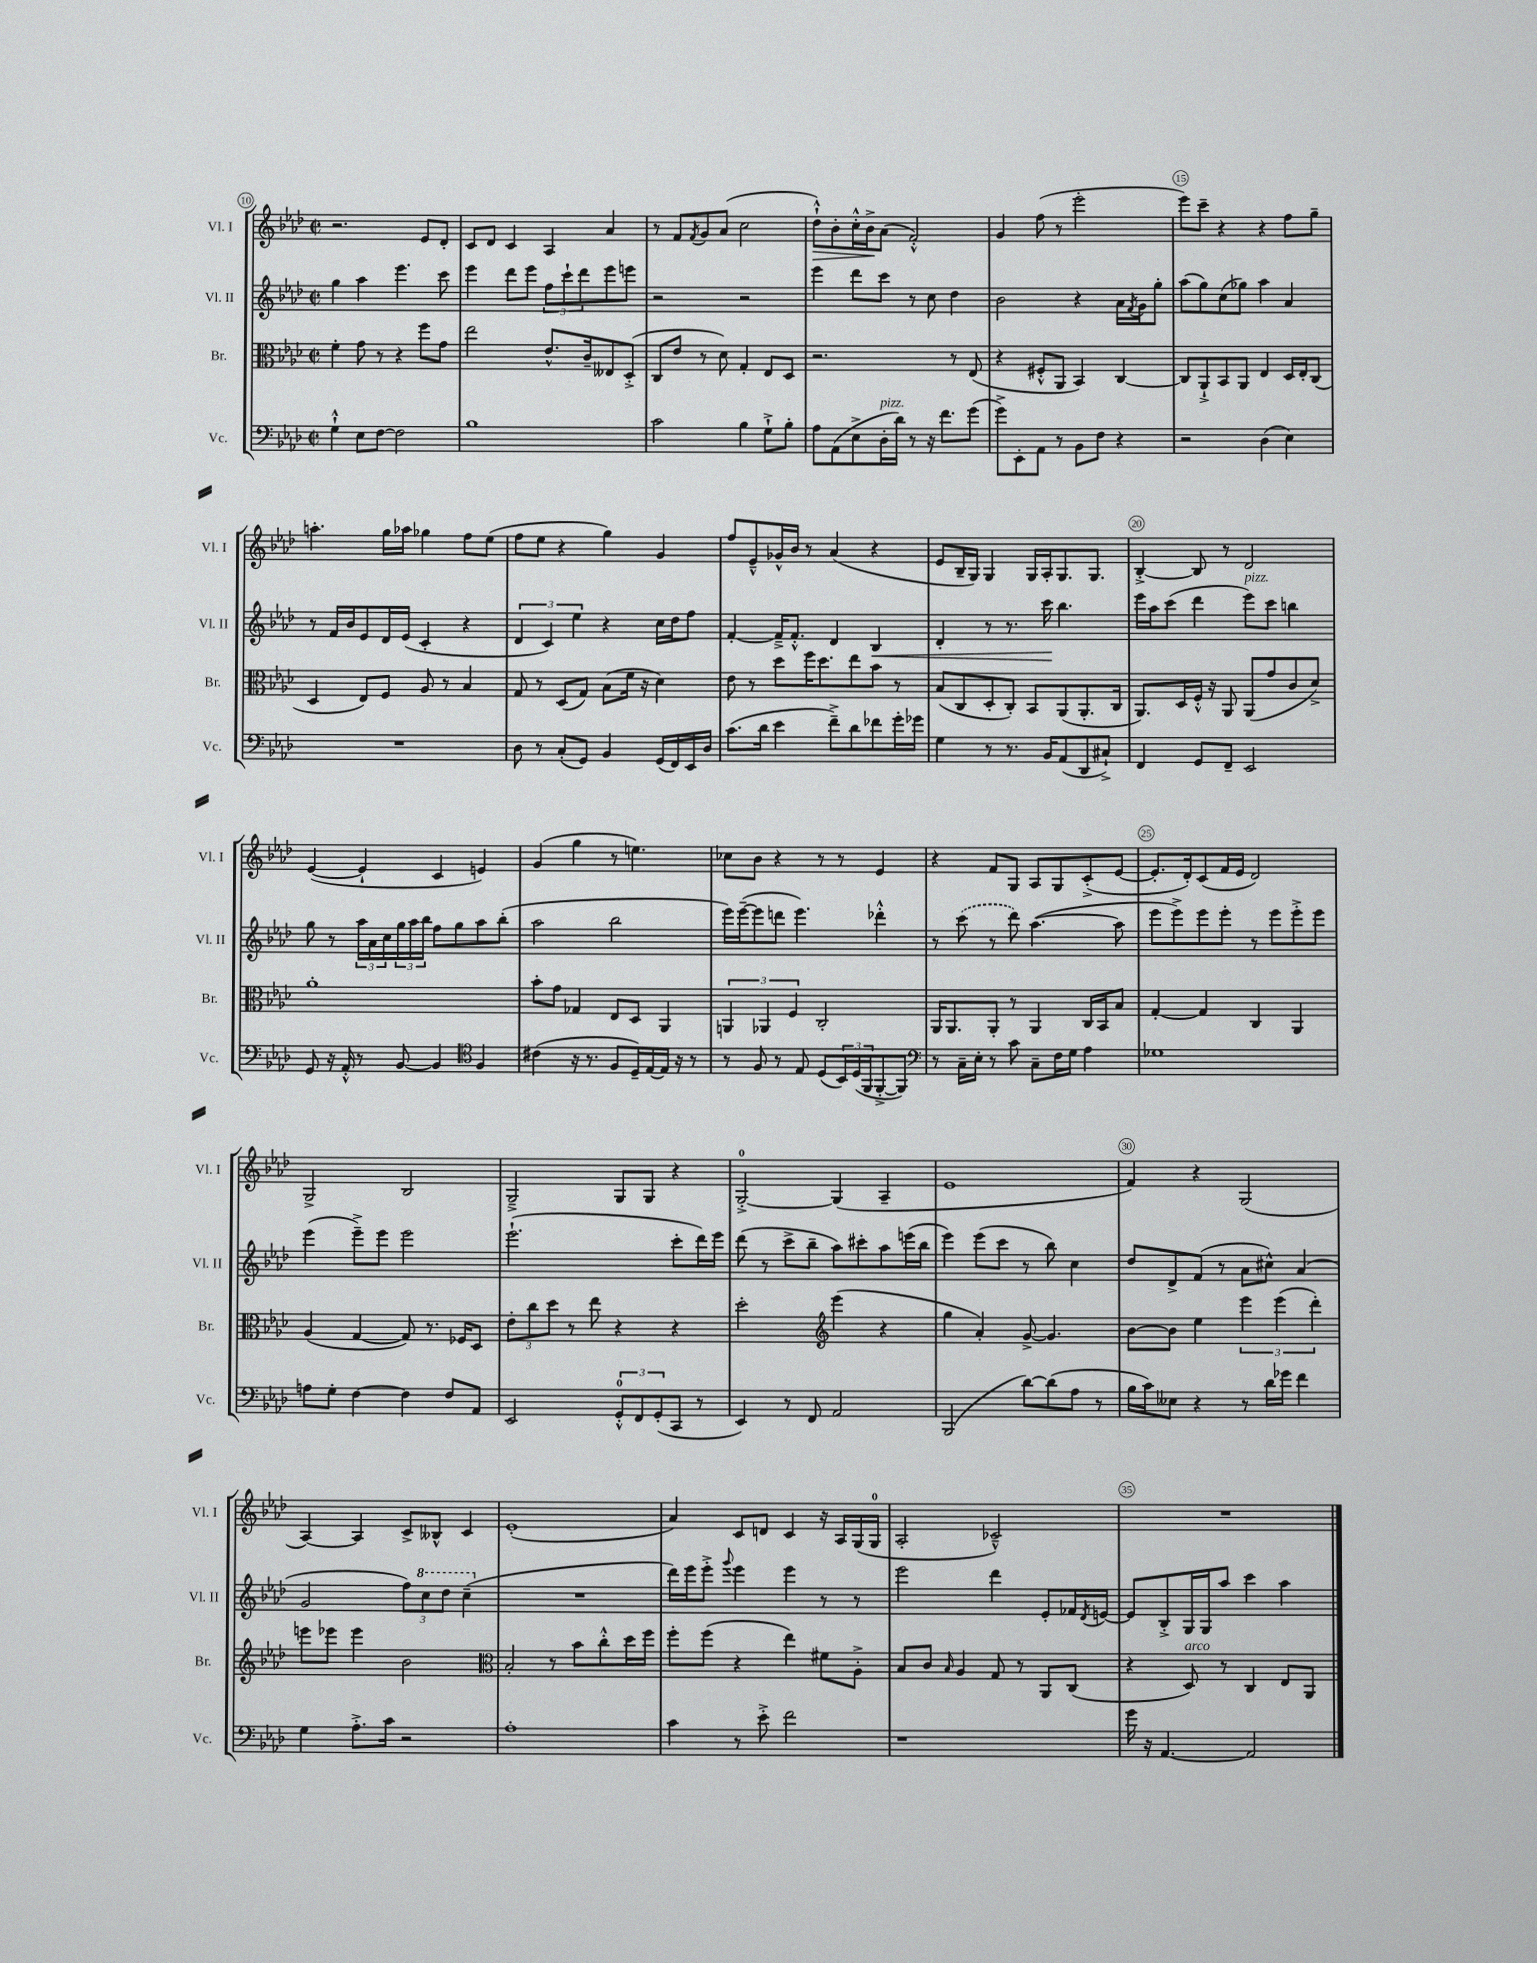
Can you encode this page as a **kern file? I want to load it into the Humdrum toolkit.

**kern	**kern	**kern	**kern
*staff4	*staff3	*staff2	*staff1
*clefF4	*clefC3	*clefG2	*clefG2
*k[b-e-a-d-]	*k[b-e-a-d-]	*k[b-e-a-d-]	*k[b-e-a-d-]
*M2/2	*M2/2	*M2/2	*M2/2
*met(c|)	*met(c|)	*met(c|)	*met(c|)
4G`^^\	4f'\	4gg\	2.r
8E-\L	8g\	4aa-\	.
[8F\J	8r	.	.
2F\]	4r	4.eee-\	.
.	8ff\L	.	8e-/L
.	8g\J	8ccc\	8d-'/J
=	=	=	=
1B-	2ee-\	4eee-\	8c/L
.	.	.	8d-/J
.	.	8ddd-\L	4c/
.	.	8eee-\J	.
.	8.e-^^/L	12ff\L	4A-/
.	.	12ccc`\	.
.	.	12ddd-\	.
.	16c~/k	.	.
.	8E--/	8eee-\	4a-/
.	(8D-'^/J	8eee\J	.
=	=	=	=
2c\	8C/L	2r	8r
.	8e-/J	.	8f/L
.	.	.	8qf/
.	8r	.	8g/
.	8d-\)	.	(8a-/J
4B-\	4G'/	2r	2cc\
8G`^\L	8E-/L	.	.
8B-'\J	8D-/J	.	.
=	=	=	=
8A-\L	2.r	4eee-\	8dd-`^^\L)
(8AA-\	.	.	8b-'\
8E-^\	.	8ddd-\L	16cc'^^\L
.	.	.	16b-^\J
16D-'\L	.	8ccc\J	(8a-\J
16d-\JJ)	.	.	.
8r	.	8r	2f'^^/)
16r	.	8cc\	.
8.f\L	.	.	.
.	8r	4dd-\	.
(8g\J	(8E-/	.	.
=	=	=	=
8g^\L)	4r	2b-\	4g/
8EE-'\	.	.	.
8AA-\J	8F#'^^/L	.	(8ff\
8r	8AA-/J	.	8r
8BB-\L	4BB-/)	4r	2eee-'\
8F\J	.	.	.
4r	[4C/	16a-\LL	.
.	.	8qf/	.
.	.	16g\J	.
.	.	8gg'\J	.
=	=	=	=
2r	8C/]L	(8aa-\L	8eee-\L)
.	8AA-`^/	8gg\)	8ccc~\J
.	8BB-/	(8cc\	4r
.	8AA-/J	8gg-\J)	.
(4D-\	4E-/	4aa-\	4r
4E-\)	16D-/LL	4a-/	8ff\L
.	16E-'/J	.	.
.	(8C/J	.	8gg~\J
=	=	=	=
1r	4D-/	8r	4.aa'\
.	.	16f/LL	.
.	.	16b-/J	.
.	8E-/L)	8e-/	.
.	8F/J	16d-/L	16gg\LL
.	.	(16e-/JJ	16aa-\JJ
.	8A-/	4c'/	4gg-\
.	8r	.	.
.	4B-/	4r	8ff\L
.	.	.	(8ee-\J
=	=	=	=
8D-\	8G/	6d-/	8ff\L
8r	8r	.	8ee-\J
.	.	6c/)	.
(8C'/L	(8D-/L	.	4r
.	.	6ee-\	.
8GG/J)	8G/J)	.	.
4BB-/	(8B-\L	4r	4gg\)
.	16f\Jk	.	.
.	16r	.	.
(16GG/LL	4d-\)	16cc\LL	4g/
16FF/)	.	16dd-\J	.
16EE-/	.	8ff\J	.
16D-/JJ	.	.	.
=	=	=	=
(8.c\L	8e-\	[4f'/	8ff/L
.	8r	.	8e-~^^/
16d-\Jk	.	.	.
4e-\	8dd-\L	16f~^/]LK	16g-^^/L
.	.	8.f'^^/J	16b-/JJ
.	16ff\K	.	8r
.	8.dd-\	.	.
8f~^\L)	.	4d-/	(4a-/
8d-\	8ee-\	.	.
8f-\	8b-\J	4B-/	4r
16g'\L	8r	.	.
16g-\JJ	.	.	.
=	=	=	=
4G\	(8B-/L	4d-'/	8e-/L
.	8C/	.	16B-~/L
.	.	.	16G/JJ)
8r	8D-'/	8r	4G/
8.r	8C'/J)	8.r	.
.	8BB-/L	.	16G/LL
16BB-/LK	.	16ccc\	16A-'/J
(8AA-/	(8AA-/	4.bb-\	8.G/
8DD-/	8.AA-'/	.	.
.	.	.	8.G/J
8C#`^/J)	.	.	.
.	16C/Jk	.	.
=	=	=	=
4FF/	8.AA-/L)	16eee-\LL	[4B-'^/
.	.	16aa-\J	.
.	.	(8ccc\J	.
.	16D-/L	.	.
8GG/L	16F'^^/JJ	4ddd-\	8B-/]
.	16r	.	.
8FF~/J	8AA-/	.	8r
2EE-/	(8AA-/L	8eee-\L)	2d-/
.	8g/	8ccc\J	.
.	8c/	4bb\	.
.	8d-^/J)	.	.
=	=	=	=
8GG/	1a-'	8gg\	([4e-/
16r	.	8r	.
16AA-'^^/	.	.	.
8r	.	24aa-\LL	4e-`/]
.	.	24a-\	.
.	.	24cc\	.
[8BB-/	.	24gg\	.
.	.	24aa-\	.
.	.	24bb-\JJ	.
4BB-/]	.	8ff\L	4c/
.	.	8gg\	.
*clefC4	*	*	*
4F/	.	8aa-\	4e/)
.	.	(8bb-'\J	.
=	=	=	=
(4c#\	8b-'\L	2aa-\	(4g/
.	8g\J	.	.
16r	4G-/	.	4gg\
8.r	.	.	.
8F/L	8E-/L	2bb-\	8r
16D-~/L)	8D-/J	.	4.ee\)
[16E-/	.	.	.
16E-/]JJ	4AA-/	.	.
16r	.	.	.
8r	.	.	.
=	=	=	=
8r	6AA/	16eee-\LL)	8cc-\L
.	.	([16eee-~\J	.
8F/	.	8eee-\]	8b-\J
.	6AA-/	.	.
8r	.	8ddd\J	4r
.	6F/	.	.
8E-/	.	4.eee-\)	.
(8D-/L	2C'/	.	8r
24BB-/L)	.	.	8r
(24D-/	.	.	.
24FF/J	.	.	.
[8FF'^/	.	4ddd-'^^\	4e-/
8FF/]J)	.	.	.
=	=	=	=
*clefF4	*	*	*
8r	16AA-/LK	8r	4r
.	8.AA-/	.	.
16C~\LL	.	(8ccc\	.
16E-'\JJ	.	.	.
8r	8AA-'/J	8r	8f/L
8c\	8r	8ddd-\)	8G/J
8C~\L	4AA-/	([4.aa-\	8A-/L
16F\L	.	.	8G/
16G\JJ	.	.	.
4A-\	16C/LL	.	(8c'^/
.	16BB-/J	.	.
.	8B-/J	8aa-\]	[8e-/J
=	=	=	=
1G-	[4G'/	8eee-\L	8.e-'/]L
.	.	8eee-^\)	.
.	.	.	16d-'/k)
.	4G/]	8eee-\	(8c/
.	.	8eee-'\J	16f/L
.	.	.	16e-/JJ
.	4C/	8r	2d-/)
.	.	8eee-\L	.
.	4AA-/	8eee-'^\	.
.	.	8eee-\J	.
=	=	=	=
8A\L	(4A-/	(4eee-\	2G^/
8G'\J	.	.	.
[4F\	[4G/	8eee-~^\L)	.
.	.	8eee-\J	.
4F\]	8G/])	2eee-\	2B-/
.	8.r	.	.
8F/L	.	.	.
.	16F-/LK	.	.
8AA-/J	8D-/J	.	.
=	=	=	=
2EE-/	12e-'\L	(2.eee-`\	2G~^/
.	12cc\	.	.
.	12dd-\J	.	.
.	8r	.	.
.	8ee-\	.	.
12GG'^^/L	4r	.	8G/L
12FF/	.	.	.
.	.	.	8G/J
(12GG'/	.	.	.
8CC/J	4r	8ccc'\L	4r
8r	.	16ddd-\L)	.
.	.	16eee-\JJ	.
=	=	=	=
4EE-/)	2dd-'\	(8ddd-\	[2G'^/
.	.	8r	.
8r	.	8ccc^\L	.
8FF/	.	8bb-~\J	.
*	*clefG2	*	*
2AA-/	(4eee-\	8aa-\L)	(4G/]
.	.	8ccc#'\	.
.	4r	8aa-\	4A-~/
.	.	(16eee\L	.
.	.	16bb-\JJ	.
=	=	=	=
(2BBB-/	4gg\	4eee-\)	1e-
.	4a-'/)	(8eee-\L	.
.	.	8ccc\J	.
[8d-\L)	[8g^/	8r	.
(8d-\]	4.g/]	8bb-\)	.
8A-\J	.	4cc\	.
8r	.	.	.
=	=	=	=
16B-\LL	[8b-\L	8dd-/L	4f/)
16c\J)	.	.	.
8E--\J	8b-\]J	8d-^/	.
4r	4ee-\	(8f/J	4r
.	.	8r	.
8r	6eee-\	8a-\L	(2G/
16d-\LL	.	8cc#^^\J)	.
.	(6eee-\	.	.
16g-\JJ	.	.	.
4f\	.	(4a-/	.
.	6ddd-'\)	.	.
=	=	=	=
4G\	8eee\L	2g/	[4A-/)
.	8eee-\J	.	.
8.A-'^\L	4eee-\	.	4A-/]
16c\Jk	.	.	.
2r	2b-\	12ff\L)	8c^/L
.	.	12ccc\	.
.	.	.	8B--^^/J
.	.	12ddd-\J	.
.	.	(4ccc~\	4c/
=	=	=	=
*	*clefC3	*	*
1A-'	2B-'/	1r	(1e-'
.	8r	.	.
.	8b-\L	.	.
.	8cc'^^\	.	.
.	16dd-\L	.	.
.	16ff\JJ	.	.
=	=	=	=
4c\	8ff'\L	16ddd-\LL)	4a-/)
.	.	16eee-\J	.
.	(8ff\J	8eee-'^\J	.
.	.	8qqggg/	.
8r	4r	4eee-\	8c/L
8e-'^\	.	.	8d/J
2f\	4ee-\)	4eee-\	4c/
.	8f#\L	8r	16r
.	.	.	16A-/LL
.	8A-'^\J	8r	(16G/
.	.	.	16G/JJ
=	=	=	=
1r	8B-/L	2eee-\	2A-'/
.	8c/J	.	.
.	16qqB-/	.	.
.	4A-/	.	.
.	8G/	4ddd-\	2c-~^^/)
.	8r	.	.
.	8AA-/L	8e-'/L	.
.	(8C/J	16f-/L	.
.	.	8qd-/	.
.	.	[16e/JJ	.
=	=	=	=
16g\	4r	8e/]L	1r
16r	.	.	.
[4.AA-/	.	8B-'^/	.
.	8D-/)	16G/L	.
.	.	16G/J	.
.	8r	8aa-/J	.
2AA-/]	4C/	4ccc\	.
.	8E-/L	4aa-\	.
.	8AA-/J	.	.
==	==	==	==
*-	*-	*-	*-
